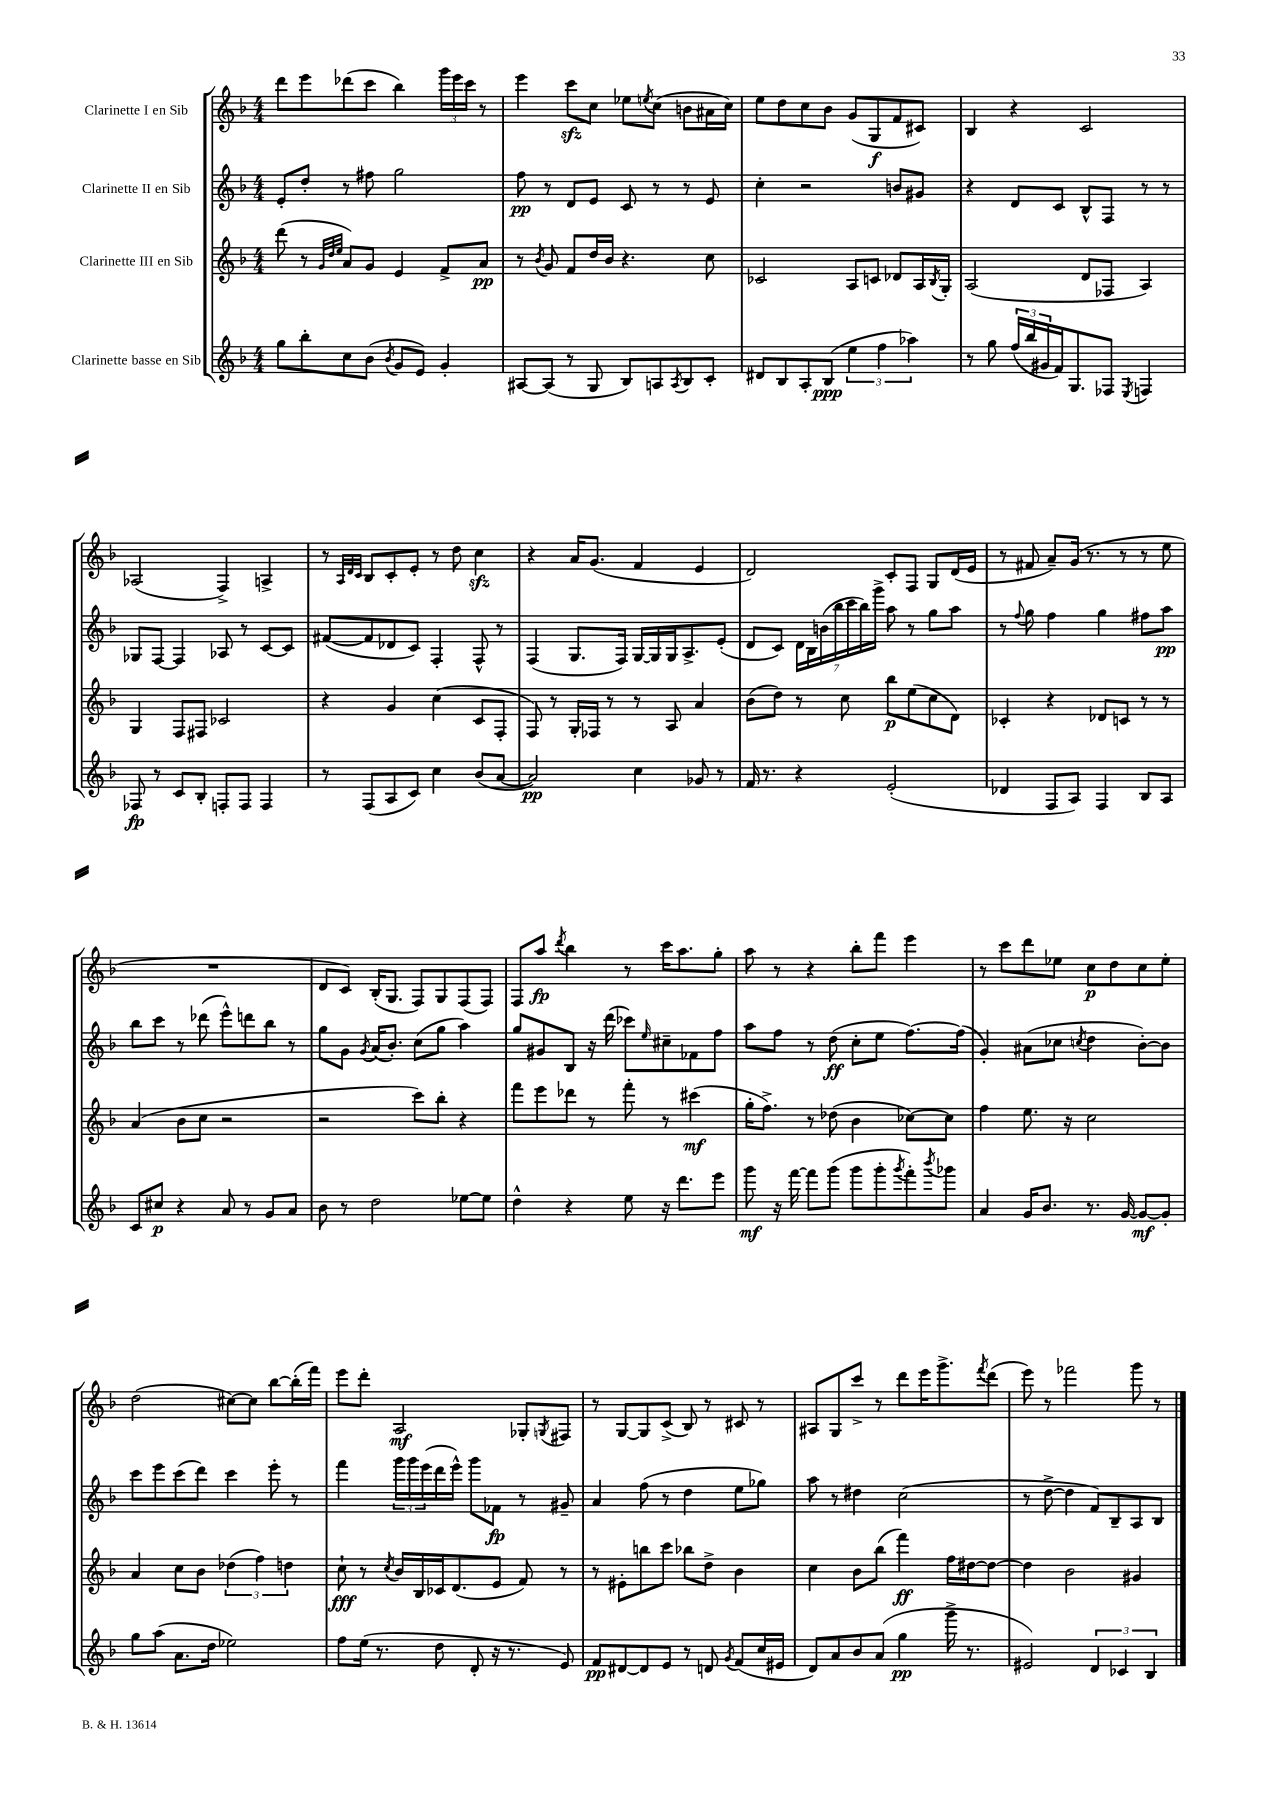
<<
\new StaffGroup <<
\new Staff = "s0" \with { instrumentName = "Clarinette I en Sib" } {
    \clef treble \key f \major \numericTimeSignature \time 4/4
    d'''8 e'''8 des'''8( c'''8 bes''4) \tuplet 3/2 { g'''16 e'''16 c'''16 } r8 |
    e'''4 c'''8\sfz c''8 ees''8 \acciaccatura { e''8 } c''8( b'8 ais'16 c''16) |
    e''8 d''8 c''8 bes'8 g'8( g8\f f'8 cis'8) |
    bes4 r4 c'2 |
    aes2( f4->) a4-> |
    r8 \grace { a32 d'32 c'32 } bes8 c'8-. e'8-. r8 d''8 c''4\sfz |
    r4 a'16 g'8.( f'4 e'4 |
    d'2) c'8-. f8 g8 d'16( e'16 |
    r8 fis'8 a'8--) g'16( r8. r8 r8 e''8 |
    R1 |
    d'8 c'8) bes16-.( g8. f8) g8 f8( f8) |
    f8 a''8\fp \acciaccatura { d'''8 } bes''4 r8 c'''16 a''8. g''8-. |
    a''8 r8 r4 bes''8-. f'''8 e'''4 |
    r8 c'''8 d'''8 ees''8 c''8\p d''8 c''8 ees''8-. |
    d''2( cis''8~) cis''8 bes''8~ bes''16-.( f'''16) |
    e'''8 d'''8-. a2\mf ges8-. \acciaccatura { g8 } fis8 |
    r8 g8~ g8 c'8->( bes8) r8 cis'8 r8 |
    ais8 g8 c'''8-> r8 d'''8 e'''16 g'''8.-> \acciaccatura { f'''8 } d'''8( |
    e'''8) r8 fes'''2 g'''8 r8 \bar "|." |
}
\new Staff = "s1" \with { instrumentName = "Clarinette II en Sib" } {
    \clef treble \key f \major \numericTimeSignature \time 4/4
    e'8-. d''8-. r8 fis''8 g''2 |
    f''8\pp r8 d'8 e'8 c'8 r8 r8 e'8 |
    c''4-. r2 b'8 gis'8 |
    r4 d'8 c'8 bes8-^ f8 r8 r8 |
    ges8 f8~ f4 aes8 r8 c'8~ c'8 |
    fis'8~( fis'8 des'8 c'8) f4-. f8-^ r8 |
    f4( g8. f16) g16~ g16 g16 a8.-> e'8-.( |
    d'8 c'8) \tuplet 7/4 { d'16 bes16 b'16( bes''16 c'''16 bes''16) g'''16-> } a''8 r8 g''8 a''8 |
    r8 \appoggiatura { f''8 } g''8 f''4 g''4 fis''8 a''8\pp |
    bes''8 c'''8 r8 des'''8( e'''8-^) d'''8 bes''8 r8 |
    g''8 g'8 \acciaccatura { g'8 } a'16( bes'8.-.) c''8( g''8 a''4) |
    g''8 gis'8 bes8 r16 d'''16( ces'''8) \grace { e''16 } cis''8-- fes'8 f''8 |
    a''8 f''8 r8 d''8\ff( c''8-. e''8 f''8.~) f''16( |
    g'4-.) ais'8( ces''8 \acciaccatura { c''8 } d''4 bes'8~-.) bes'8 |
    c'''8 e'''8 c'''8( d'''8) c'''4 e'''8-. r8 |
    f'''4 \tuplet 3/2 { g'''16 g'''16 e'''16( } d'''16 e'''16-^) g'''8 fes'8\fp r8 gis'8-- |
    a'4 f''8( r8 d''4 e''8 ges''8) |
    a''8 r8 dis''4 c''2( |
    r8 d''8~-> d''4 f'8) bes8-- a8 bes8 \bar "|." |
}
\new Staff = "s2" \with { instrumentName = "Clarinette III en Sib" } {
    \clef treble \key f \major \numericTimeSignature \time 4/4
    d'''8( r8 \grace { g'32 d''32 e''32 } a'8) g'8 e'4 f'8-> a'8\pp |
    r8 \acciaccatura { bes'8 } g'8 f'8 d''16 bes'16 r4. c''8 |
    ces'2 a8 c'8 des'8 a16 \acciaccatura { bes8 } g16-. |
    a2( d'8 fes8 a4) |
    g4 f8 fis8 ces'2 |
    r4 g'4 c''4( c'8 f8-. |
    f8) r8 g16-. fes16 r8 r8 a8 a'4 |
    bes'8( d''8) r8 c''8 bes''8\p e''8( c''8 d'8) |
    ces'4-. r4 des'8 c'8 r8 r8 |
    a'4( bes'8 c''8 r2 |
    r2 c'''8) bes''8-. r4 |
    f'''8 e'''8 des'''8 r8 f'''8-. r8 cis'''4\mf( |
    g''16-. f''8.->) r8 des''8( bes'4 ces''8~) ces''8 |
    f''4 e''8. r16 c''2 |
    a'4 c''8 bes'8 \tuplet 3/2 { des''4( f''4) d''4 } |
    c''8-!\fff r8 \acciaccatura { c''8 } bes'16 bes16 ces'16 d'8.( e'8 f'8) r8 |
    r8 eis'8-. b''8 c'''8 bes''8 d''8-> bes'4 |
    c''4 bes'8 bes''8( f'''4\ff) f''16 dis''16~ dis''8~ |
    dis''4 bes'2 gis'4 \bar "|." |
}
\new Staff = "s3" \with { instrumentName = "Clarinette basse en Sib" } {
    \clef treble \key f \major \numericTimeSignature \time 4/4
    g''8 bes''8-. c''8 bes'8( \acciaccatura { bes'8 } g'8 e'8) g'4-. |
    ais8~ ais8( r8 g8 bes8) a8 \acciaccatura { a8 } bes8 c'8-. |
    dis'8 bes8 a8-. bes8\ppp( \tuplet 3/2 { e''4 f''4 aes''4) } |
    r8 g''8 \tuplet 3/2 { f''16( bes''16 gis'16 } f'16) g8. fes8 \acciaccatura { e8 } f4 |
    fes8\fp r8 c'8 bes8-. f8-. f8 f4 |
    r8 f8( a8 c'8) c''4 bes'8( a'8~ |
    a'2\pp) c''4 ges'8 r8 |
    f'16 r8. r4 e'2-.( |
    des'4 f8 a8) f4 bes8 a8 |
    c'8 cis''8\p r4 a'8 r8 g'8 a'8 |
    bes'8 r8 d''2 ees''8~ ees''8 |
    d''4-^ r4 e''8 r16 d'''8. e'''8 |
    g'''8\mf r16 f'''16~ f'''8 g'''8( g'''8 g'''8-. \acciaccatura { g'''8 } f'''8-.) \acciaccatura { bes'''8 } ges'''8 |
    a'4 g'16 bes'8. r8. g'16~ g'8~\mf g'8-. |
    g''8 a''8( a'8. d''16 ees''2) |
    f''8 e''16( r8. d''8 d'8-. r16 r8. e'8) |
    f'8\pp dis'8~ dis'8 e'8 r8 d'8 \acciaccatura { g'8 } f'8( c''16 eis'16 |
    d'8) a'8 bes'8 a'8( g''4\pp g'''16-> r8. |
    eis'2) \tuplet 3/2 { d'4 ces'4 bes4 } \bar "|." |
}
>>
>>
\layout { \context { \Score \remove "Bar_number_engraver" } }
